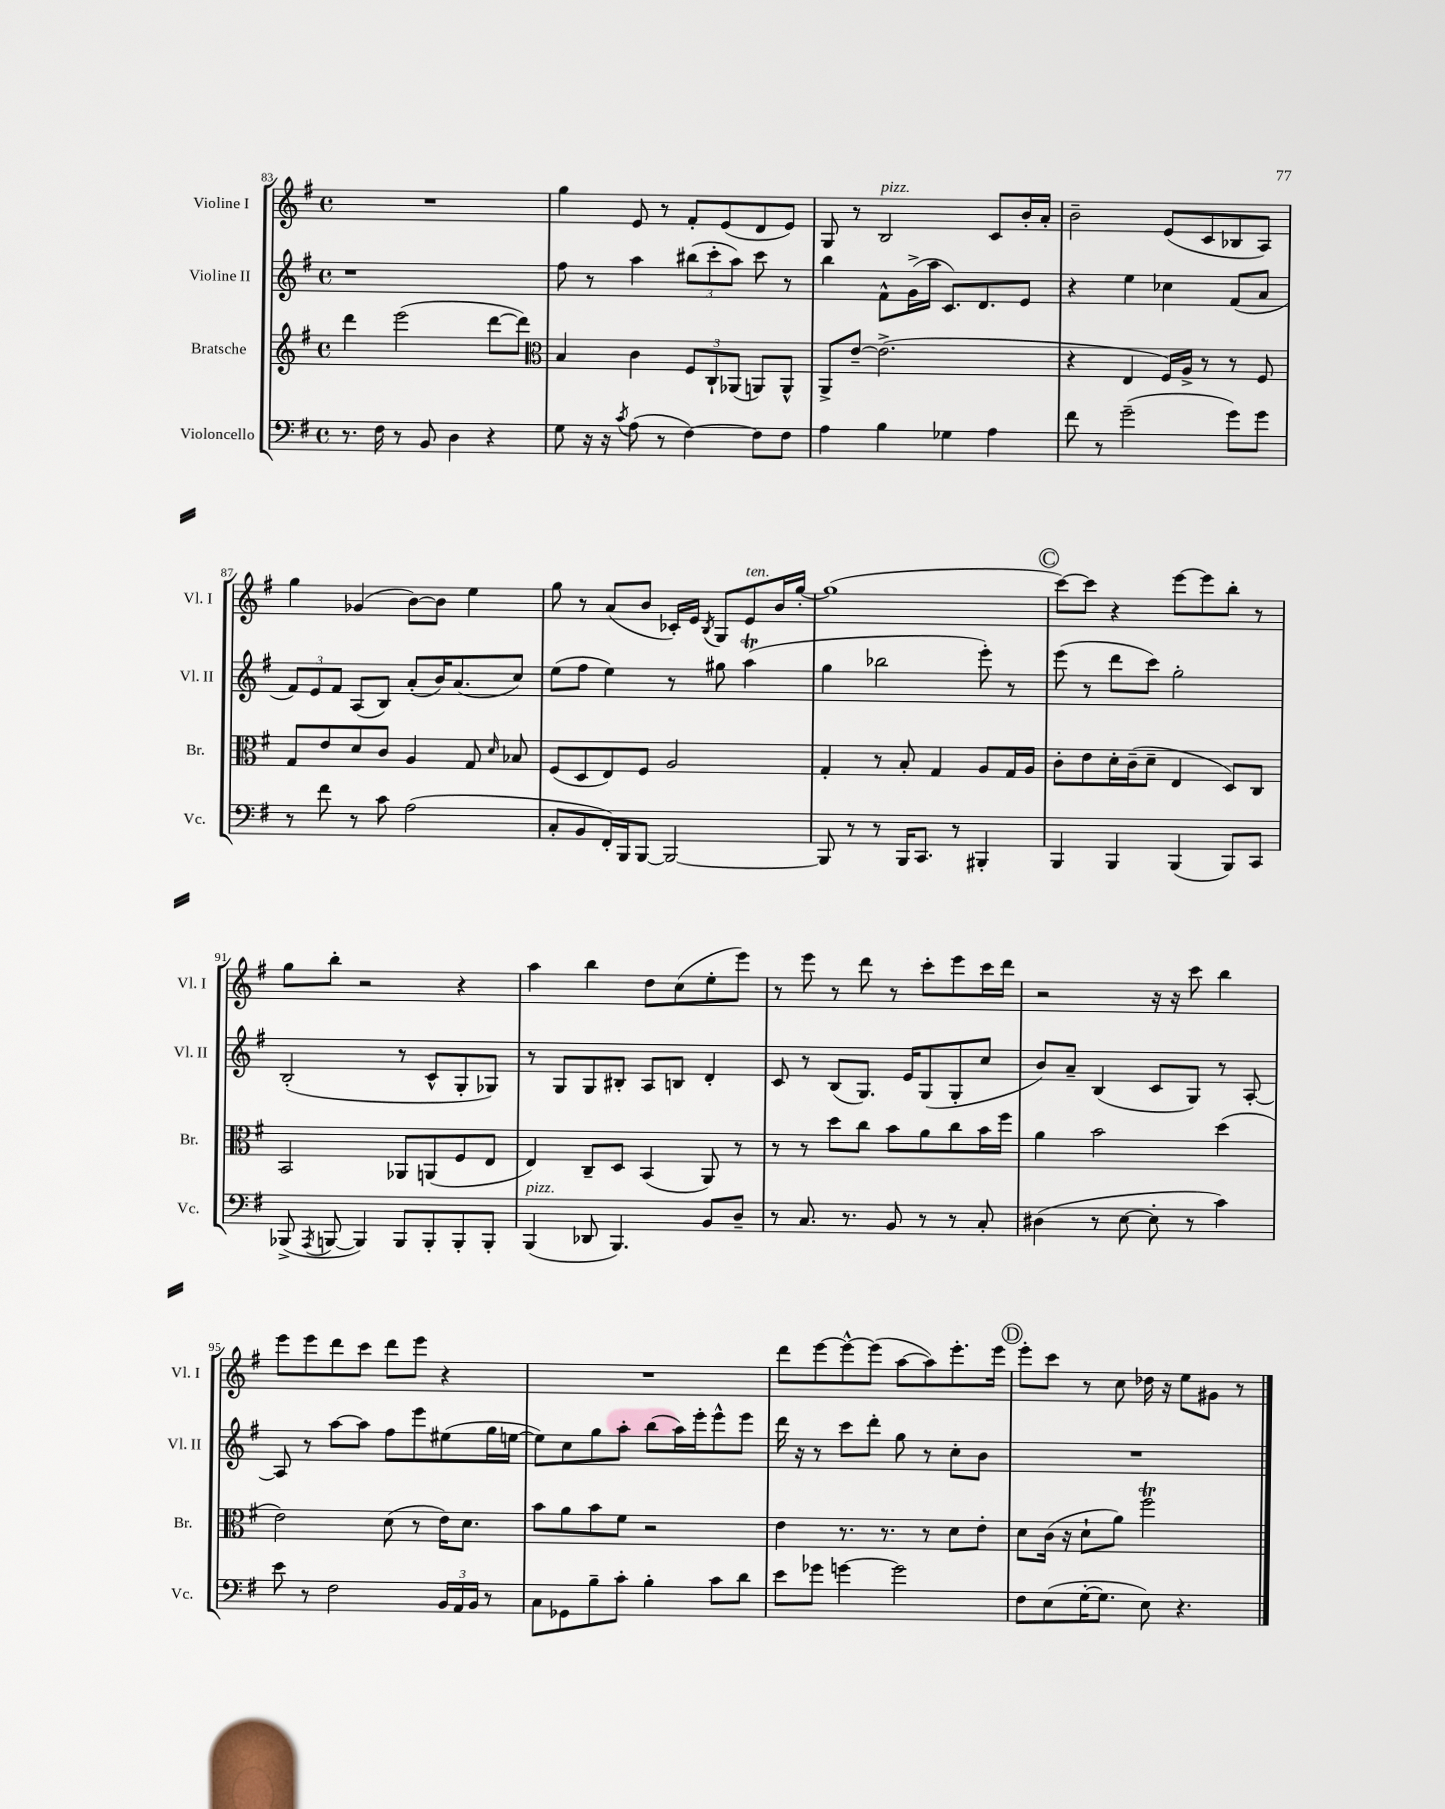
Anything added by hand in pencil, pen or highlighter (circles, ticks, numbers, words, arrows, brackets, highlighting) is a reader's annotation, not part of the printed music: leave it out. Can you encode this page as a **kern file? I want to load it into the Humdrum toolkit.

**kern	**kern	**kern	**kern
*part4	*part3	*part2	*part1
*staff4	*staff3	*staff2	*staff1
*I"Violoncello	*I"Bratsche	*I"Violine II	*I"Violine I
*I'Vc.	*I'Br.	*I'Vl. II	*I'Vl. I
*clefF4	*clefG2	*clefG2	*clefG2
*k[f#]	*k[f#]	*k[f#]	*k[f#]
*M4/4	*M4/4	*M4/4	*M4/4
*met(c)	*met(c)	*met(c)	*met(c)
=83	=83	=83	=83
8.r	4ddd\	1r	1r
16F#\	.	.	.
8r	(2eee\	.	.
8BB/	.	.	.
4D\	.	.	.
4r	[8ddd\L	.	.
.	8ddd\J])	.	.
=84	=84	=84	=84
*	*clefC3	*	*
8G\	4B/	8ff#\	4gg\
16r	.	8r	.
16r	.	.	.
8qc/	.	.	.
(8A\	4c\	4aa\	8e/
8r	.	.	8r
[4F#\)	12F#/L	(12bb#X\L	8f#'/L
.	12C`/	12ccc'\	.
.	.	.	(8e/
.	(12AA-X/J	12aa\J)	.
8F#\L]	8AAn/L)	8ccc\	8d/
8F#\J	8AA^^/J	8r	8e/J)
=85	=85	=85	=85
4A\	8AA^/L	4bb\	8G/
.	[8e~/J	.	8r
!	!	!	!LO:TX:a:i:t=pizz.
4B\	(2.e^\]	8f#^^\L	2B/
.	.	(16g^\L	.
.	.	16aa\JJ	.
4G-X\	.	8.c/L)	.
.	.	8.d/	.
4A\	.	.	8c/L
.	.	8e/J	16b'/L
.	.	.	16a'/JJ
=86	=86	=86	=86
8f#\	4r	4r	2b~\
8r	.	.	.
(2g~\	4E/	4ee\	.
.	16F#/LL)	4cc-X\	(8e/L
.	16A^/JJ	.	.
.	8r	.	8c/
8g\L)	8r	(8f#/L	8B-X/
8g\J	8F#/	8a/J	8A/J)
!!LO:LB:g=z
=87	=87	=87	=87
8r	8G/L	12f#/L)	4gg\
.	.	12e/	.
8f#\	8e/	.	.
.	.	12f#/J	.
8r	8d/	(8A/L	(4g-X/
8c\	8c/J	8B/J)	.
(2A\	4A/	(8a'/L	[8b\L)
.	.	16b/K)	8b\J]
.	.	(8.a/	.
.	8G/	.	4ee\
.	16qqd/	.	.
.	8B-X/	8cc/J)	.
=88	=88	=88	=88
8C'/L	(8F#/L	(8ee\L	8gg\
8BB/	8D/	8ff#\J	8r
16FF#'/L)	8E/)	4ee\)	(8a/L
16BBB/J	.	.	.
[8BBB/J	8F#/J	.	8b/J
2BBB/_	2A/	8r	16c-X'/LL)
.	.	.	16e/JJ
.	.	.	8qB/
.	.	8gg#X\	8G/L
!	!	!	!LO:TX:a:i:t=ten.
.	.	(4aaT\	8e/
.	.	.	16b/L
.	.	.	[16gg'/JJ
=89	=89	=89	=89
8BBB/]	4G'/	4gg\	(1gg]
8r	.	.	.
8r	8r	2bb-X\	.
16BBB/KL	8B'/	.	.
8.CC/J	.	.	.
.	4G/	.	.
8r	.	.	.
4BBB#X'/	8A/L	8eee'\)	.
.	16G/L	8r	.
.	16A/JJ	.	.
!!LO:REH:place=s1:t=C
=90	=90	=90	=90
4BBB/	8c'\L	(8eee\	[8ccc\L)
.	8e\	8r	8ccc\J]
4BBB/	16d'\L	8ddd\L	4r
.	(16c~\J	.	.
.	8d~\J	8ccc\J)	.
(4BBB/	4E/	2gg'\	[8eee\L
.	.	.	8eee\]
8BBB/L)	8D/L)	.	8bb'\J
8CC/J	8C/J	.	8r
!!LO:LB:g=z
=91	=91	=91	=91
(8BBB-X^/	2BB/	(2B'/	8gg\L
8qAAA/	.	.	.
[8BBBn/	.	.	8bb'\J
4BBB/])	.	.	2r
8BBB/L	8AA-X/L	8r	.
8BBB'/	(8AAn/	8c^^/L	.
8BBB'/	8F#/	8G'/	4r
8BBB'/J	8E/J	8G-X/J)	.
=92	=92	=92	=92
!LO:TX:a:i:t=pizz.	!	!	!
(4BBB/	4E/)	8r	4aa\
.	.	8G/L	.
8DD-X/	8C~/L	8G/	4bb\
4.BBB/)	8D/J	8B#X'/J	.
.	(4BB/	8A/L	8dd\L
.	.	8Bn/J	(8cc\
8BB/L	8AA/)	4d'/	8ee'\
8D~/J	8r	.	8eee\J)
=93	=93	=93	=93
8r	8r	8c/	8r
8.C/	8r	8r	8eee\
.	8dd\L	(8B/L	8r
8.r	.	.	.
.	8cc\J	8.G/J)	8ddd\
8BB/	8b\L	.	8r
.	.	16e/KL	.
8r	8a\	(8G/	8ccc'\L
8r	8cc\	8G'/	8eee\
8C'/	16b\L	8cc/J	16ccc\L
.	16ff#\JJ	.	16ddd\JJ
=94	=94	=94	=94
(4D#X\	4a\	8b/L)	2r
.	.	8a~/J	.
8r	2b\	(4B/	.
[8E\	.	.	.
8E'\]	.	8c/L	16r
.	.	.	16r
8r	.	8G/J)	8ccc\
4c\)	(4dd\	8r	4bb\
.	.	[8A'/	.
!!LO:LB:g=z
=95	=95	=95	=95
8e\	2e\)	8A/]	8eee\L
8r	.	8r	8eee\
2F#\	.	[8aa\L	8ddd\
.	.	8aa\J]	8ccc\J
.	(8d\	8ff#\L	8ddd\L
.	8r	8eee\	8eee\J
24BB/LL	16e\KL)	(8ee#X\	4r
24AA/	.	.	.
.	8.d\J	.	.
24BB/JJ	.	.	.
8r	.	16gg\L	.
.	.	[16een\JJ	.
=96	=96	=96	=96
8C\L	8b\L	8ee\L])	1r
8GG-X\	8a\	8cc\	.
8B~\	8b\	8gg\	.
8c'\J	8f#\J	8aa'\J	.
4B'\	2r	(8bb\L	.
.	.	16aa\L)	.
.	.	16eee'\J	.
8c\L	.	8eee^^\	.
8d\J	.	8eee\J	.
=97	=97	=97	=97
8e\L	4e\	16ddd\	8ddd\L
.	.	16r	.
8g-X\J	.	8r	[8eee\
[4gn\	8.r	8ccc\L	8eee^^\_
.	.	8ddd'\J	(8eee\J]
.	8.r	.	.
2g\]	.	8gg\	[8aa\L
.	8r	8r	8aa\])
.	8d\L	8cc'\L	8.eee'\
.	8e'\J	8b\J	.
.	.	.	16eee\Jk
!!LO:REH:place=s1:t=D
=98	=98	=98	=98
8F#\L	8d\L	1r	8eee'\L
(8E\	(16c\Jk	.	8ccc\J
.	16r	.	.
[16G'\K	8d`\L	.	8r
8.G\J]	.	.	.
.	8a\J)	.	8cc\
8E\)	2ff#t\	.	16dd-X\
.	.	.	16r
4.r	.	.	8ee\L
.	.	.	8g#X\J
.	.	.	8r
==	==	==	==
*-	*-	*-	*-
